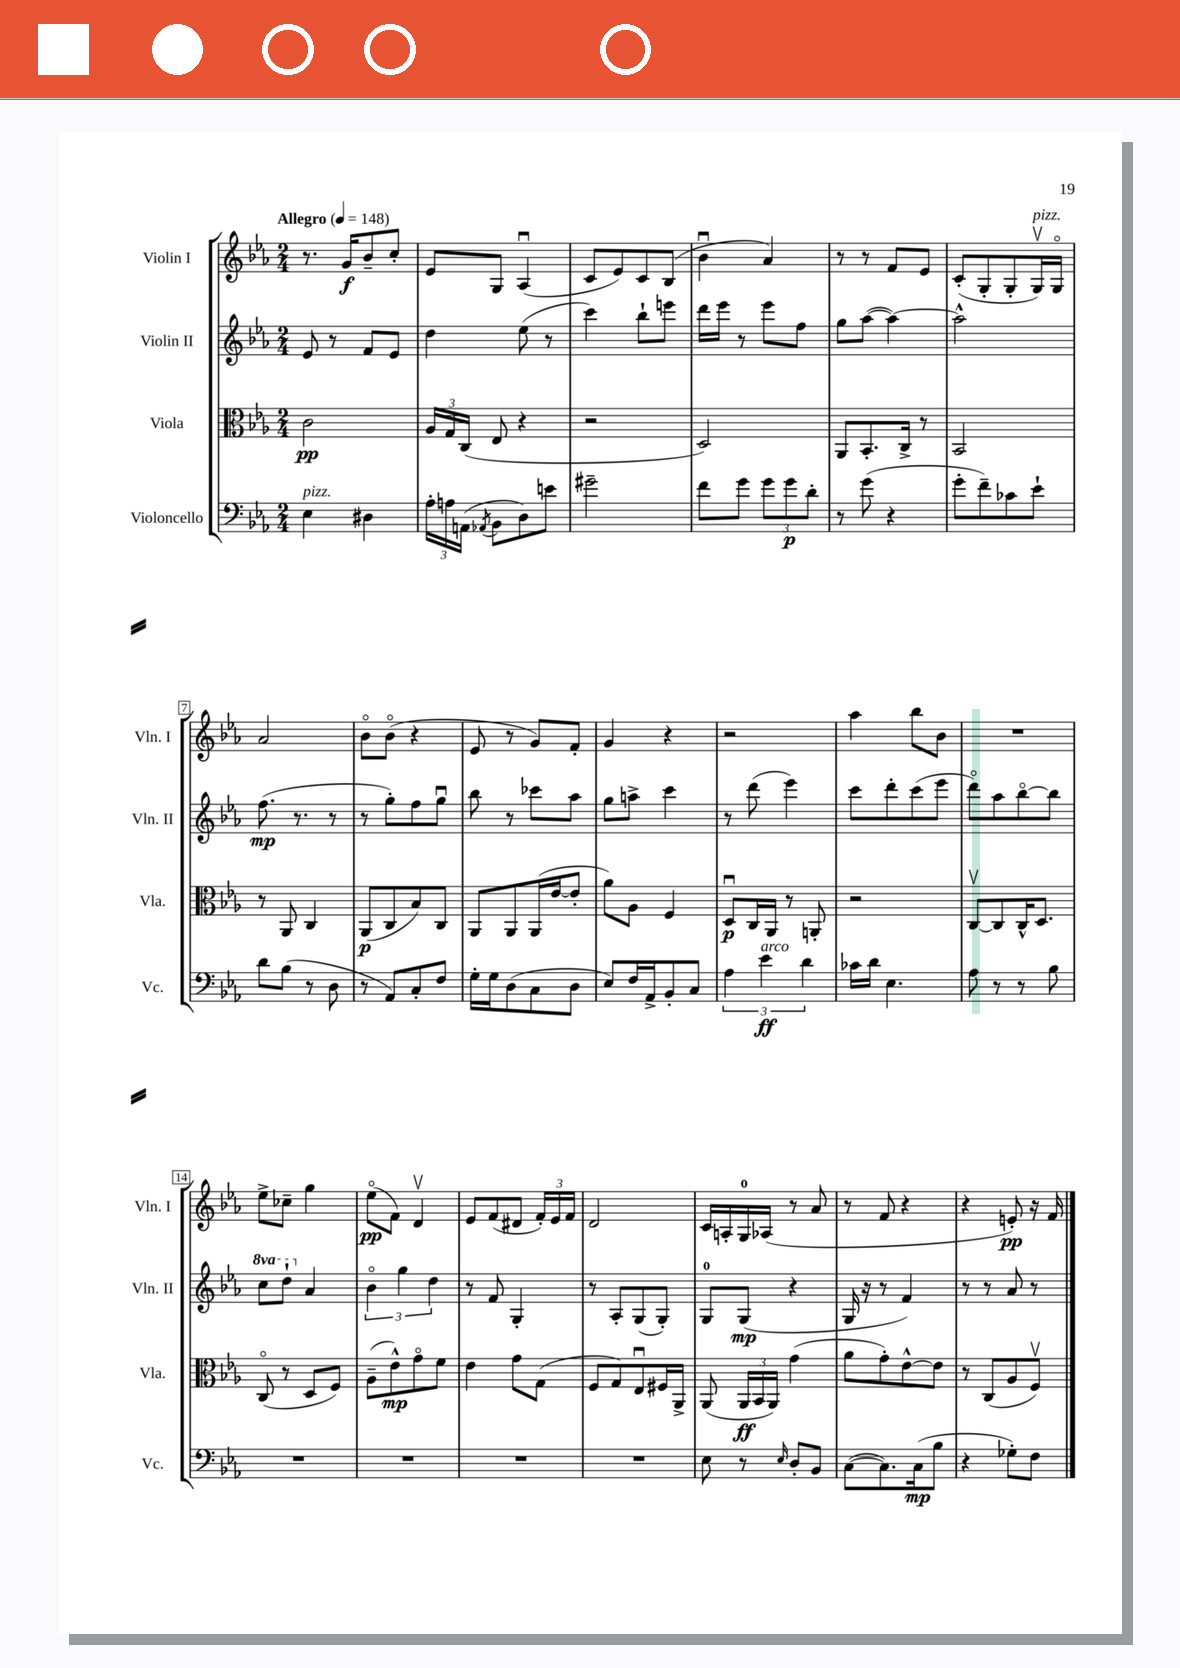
<<
\new StaffGroup <<
\new Staff = "s0" \with { instrumentName = "Violin I" shortInstrumentName = "Vln. I" } {
    \clef treble \key ees \major \numericTimeSignature \time 2/4 \tempo "Allegro" 4 = 148
    \autoBeamOff r8. g'16[\f bes'8-- c''8]-. |
    ees'8[ g8] aes4\downbow( |
    c'8[ ees'8) c'8 bes8]( |
    bes'4\downbow aes'4) |
    r8 r8 f'8[ ees'8] |
    c'8[-.( g8-. g8-. g16\upbow^\markup { \italic "pizz." }) g16]\flageolet |
    aes'2 |
    bes'8[\flageolet bes'8]\flageolet( r4 |
    ees'8 r8 g'8[) f'8]-. |
    g'4 r4 |
    r2 |
    aes''4 bes''8[ bes'8] |
    R2 |
    ees''8[-> ces''8]-- g''4 |
    ees''8[\flageolet\pp( f'8]) d'4\upbow |
    ees'8[ f'8( dis'8] \tuplet 3/2 { f'16[-.) ees'16 f'16] } |
    d'2 |
    c'16[ a16-. g16-0 aes16]( r8 aes'8 |
    r8 f'8 r4 |
    r4 e'8-.\pp) r16 f'16 \bar "|." |
}
\new Staff = "s1" \with { instrumentName = "Violin II" shortInstrumentName = "Vln. II" } {
    \clef treble \key ees \major \numericTimeSignature \time 2/4 \set Staff.ottavationMarkups = #ottavation-simple-ordinals
    \autoBeamOff ees'8 r8 f'8[ ees'8] |
    d''4 ees''8( r8 |
    c'''4) bes''8[-! e'''8] |
    d'''16[ ees'''16] r8 ees'''8[ f''8] |
    g''8[ aes''8]~( aes''4~) |
    aes''2-^ |
    f''8.\mp( r8. r8 |
    r8 g''8[-.) f''8 g''8]\downbow |
    bes''8 r8 ces'''8[ aes''8] |
    g''8[ a''8]-> c'''4 |
    r8 d'''8( ees'''4) |
    c'''8[ d'''8-. c'''8( ees'''8] |
    d'''8[\flageolet) aes''8 bes''8~\flageolet bes''8] |
    \ottava #1 c'''8[ d'''8]-! \ottava #0 aes'4 |
    \tuplet 3/2 { bes'4\flageolet g''4 d''4 } |
    r8 f'8 g4-. |
    r8 aes8[-. g8( g8]-.) |
    g8[-0 g8]\mp( r4 |
    g16 r16 r8 f'4) |
    r8 r8 aes'8 r8 \bar "|." |
}
\new Staff = "s2" \with { instrumentName = "Viola" shortInstrumentName = "Vla." } {
    \clef alto \key ees \major \numericTimeSignature \time 2/4
    \autoBeamOff c'2\pp |
    \tuplet 3/2 { aes16[ g16 c16]( } ees8 r4 |
    r2 |
    d2) |
    aes,8[ bes,8.-. c16]-> r8 |
    bes,2 |
    r8 aes,8 c4 |
    aes,8[\p( c8 bes8) c8] |
    aes,8[ aes,8 aes,16( ees'16~ ees'8]-. |
    aes'8[) aes8] f4 |
    d8[\downbow\p c16 aes,16] r8 a,8-. |
    r2 |
    c8[~\upbow c8 c16-^ d8.] |
    c8\flageolet( r8 d8[ f8]) |
    aes8[--( ees'8-^\mp) g'8\flageolet f'8] |
    ees'4 g'8[ g8]( |
    f8[ g8) ees8\downbow fis16 aes,16]-> |
    aes,8( \tuplet 3/2 { aes,16[\ff bes,16 aes,16]) } g'4( |
    aes'8[ g'8-.) ees'8~-^ ees'8] |
    r8 c8[( aes8 f8]\upbow) \bar "|." |
}
\new Staff = "s3" \with { instrumentName = "Violoncello" shortInstrumentName = "Vc." } {
    \clef bass \key ees \major \numericTimeSignature \time 2/4
    \autoBeamOff ees4^\markup { \italic "pizz." } dis4 |
    \tuplet 3/2 { aes16[-. a16 a,16]( } \acciaccatura { aes,8 } bes,8[ d8) e'8] |
    gis'2-- |
    f'8[ g'8] \tuplet 3/2 { g'8[ g'8\p d'8]-. } |
    r8 g'8( r4 |
    g'8[-. f'8--) ces'8 ees'8]-! |
    d'8[ bes8]( r8 d8 |
    r8 aes,8[) c8-. f8] |
    g16[-. g16 d8( c8 d8] |
    ees8[) f16 aes,16-> bes,8-. c8] |
    \tuplet 3/2 { aes4 ees'4\ff^\markup { \italic "arco" } d'4 } |
    ces'16[ d'16] ees4. |
    aes8 r8 r8 bes8 |
    R2 |
    R2 |
    R2 |
    R2 |
    ees8 r8 \grace { ees16 } d8[-. bes,8] |
    c8[~( c8.) c16\mp( bes8] |
    r4 ges8[-.) f8] \bar "|." |
}
>>
>>
\layout { \context { \Score \override BarNumber.stencil = #(make-stencil-boxer 0.1 0.3 ly:text-interface::print) } }
